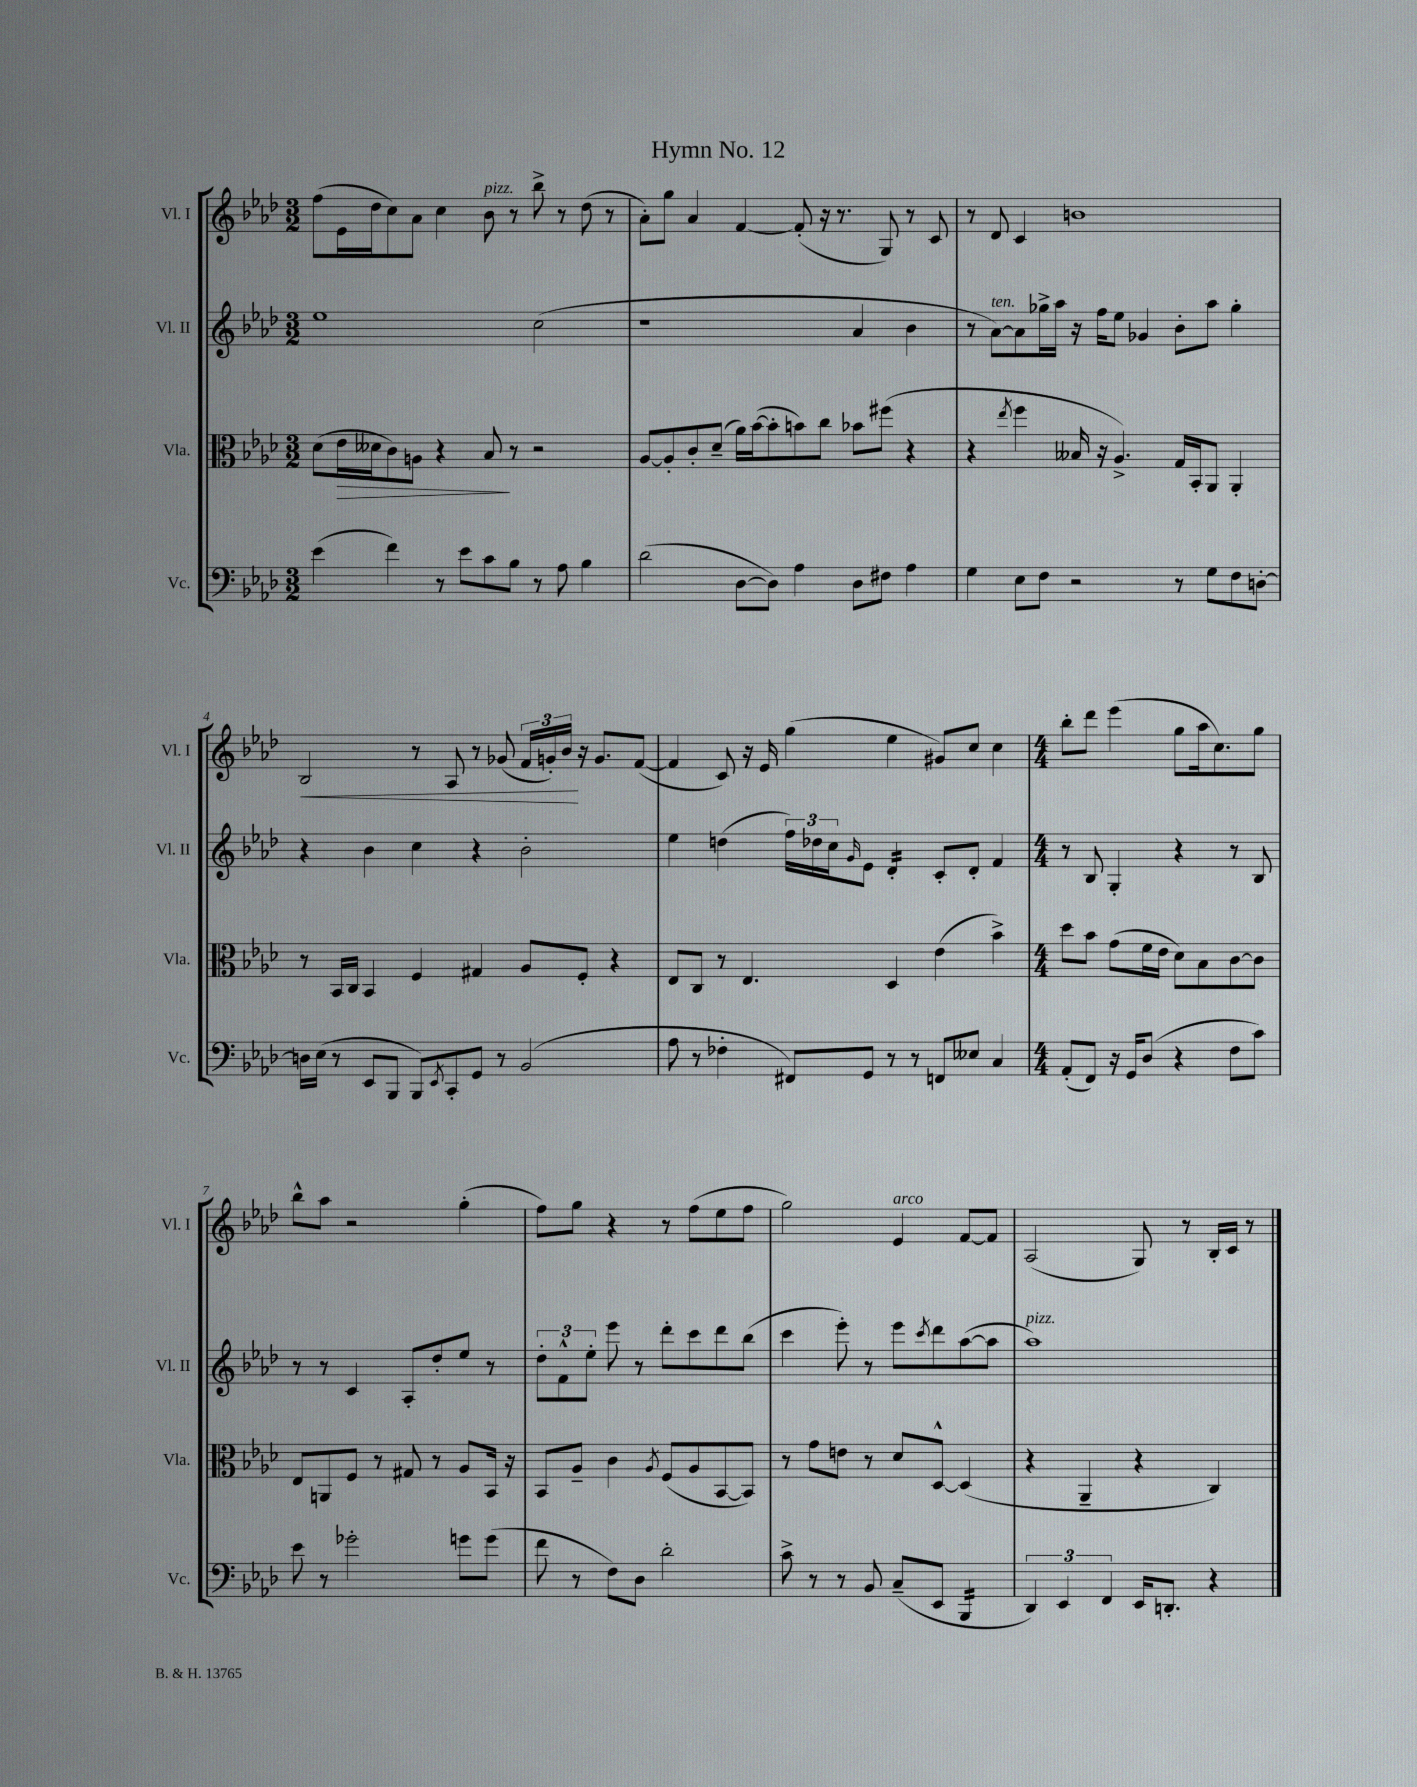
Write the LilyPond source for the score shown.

\header { title = "Hymn No. 12" }
<<
\new StaffGroup <<
\new Staff = "s0" \with { instrumentName = "Vl. I" shortInstrumentName = "Vl. I" } {
    \clef treble \key aes \major \numericTimeSignature \time 3/2
    f''8( ees'16 des''16 c''8) aes'8 c''4 bes'8^\markup { \italic "pizz." } r8 bes''8-> r8 des''8( r8 |
    aes'8-.) g''8 aes'4 f'4~ f'8-.( r16 r8. g8) r8 c'8 |
    r8 des'8 c'4 b'1 |
    bes2\< r8 aes8 r8 ges'8( \tuplet 3/2 { f'16 g'16-.) bes'16\! } r16 g'8. f'8~( |
    f'4 c'8) r16 ees'16 g''4( ees''4 gis'8) c''8 c''4 |
    \numericTimeSignature \time 4/4 bes''8-. des'''8 ees'''4( g''8 aes''16 c''8.) g''8 |
    bes''8-^ aes''8 r2 g''4-.( |
    f''8) g''8 r4 r8 f''8( ees''8 f''8 |
    g''2) ees'4^\markup { \italic "arco" } f'8~ f'8 |
    aes2( g8) r8 bes16-. c'16 r8 \bar "|." |
}
\new Staff = "s1" \with { instrumentName = "Vl. II" shortInstrumentName = "Vl. II" } {
    \clef treble \key aes \major \numericTimeSignature \time 3/2
    ees''1 c''2( |
    r1 aes'4 bes'4 |
    r8 aes'8~^\markup { \italic "ten." }) aes'8 ges''16-> aes''16 r16 f''16 ees''8 ges'4 bes'8-. aes''8 ges''4-. |
    r4 bes'4 c''4 r4 bes'2-. |
    ees''4 d''4( \tuplet 3/2 { f''16) des''16 c''16 } \grace { g'16 } ees'8 des'4:16-. c'8-. des'8-. f'4 |
    \numericTimeSignature \time 4/4 r8 bes8 g4-. r4 r8 bes8 |
    r8 r8 c'4 aes8-. des''8-. ees''8 r8 |
    \tuplet 3/2 { des''8-. f'8-^ ees''8-. } ees'''8 r8 des'''8-. c'''8 des'''8 bes''8( |
    c'''4 ees'''8-.) r8 ees'''8 \acciaccatura { c'''8 } des'''8 aes''8~( aes''8 |
    aes''1^\markup { \italic "pizz." }) \bar "|." |
}
\new Staff = "s2" \with { instrumentName = "Vla." shortInstrumentName = "Vla." } {
    \clef alto \key aes \major \numericTimeSignature \time 3/2
    des'8( ees'16\> deses'16 c'8) a8 r4 bes8\! r8 r2 |
    aes8~ aes8-. c'8-. des'8--( aes'16) bes'16~( bes'8-. b'8) c''8 bes'8 fis''8( r4 |
    r4 \acciaccatura { ees''8 } f''4 beses16 r16 aes4.->) g16 bes,16-. aes,8 aes,4-. |
    r8 bes,16 c16 bes,4 f4 gis4 aes8 f8-. r4 |
    ees8 c8 r8 ees4. des4 ees'4( bes'4->) |
    \numericTimeSignature \time 4/4 des''8 bes'8 g'8( f'16 ees'16 des'8) bes8 c'8~ c'8 |
    ees8 a,8 f8 r8 gis8 r8 aes8 bes,16 r16 |
    bes,8 aes8-- c'4 \acciaccatura { aes8 } f8( aes8 bes,8~ bes,8) |
    r8 g'8 e'8 r8 des'8 des8~-^ des4( |
    r4 aes,4-- r4 c4) \bar "|." |
}
\new Staff = "s3" \with { instrumentName = "Vc." shortInstrumentName = "Vc." } {
    \clef bass \key aes \major \numericTimeSignature \time 3/2
    ees'4( f'4) r8 ees'8 c'8 bes8 r8 aes8 bes4 |
    des'2( des8~ des8) aes4 des8 fis8 aes4 |
    g4 ees8 f8 r2 r8 g8 f8 d8~-. |
    d16 ees16( r8 ees,8 bes,,8 bes,,8) \acciaccatura { ees,8 } c,8-. g,8 r8 bes,2( |
    aes8 r8 fes4-. fis,8) g,8 r8 r8 f,8 eeses8 c4 |
    \numericTimeSignature \time 4/4 aes,8-.( f,8) r16 g,16 des8( r4 f8 c'8) |
    ees'8 r8 ges'2-. g'8 g'8( |
    f'8 r8 f8) des8 des'2-. |
    c'8-> r8 r8 bes,8 c8--( ees,8 bes,,4:16 |
    \tuplet 3/2 { des,4) ees,4 f,4 } ees,16 d,8.-. r4 \bar "|." |
}
>>
>>
